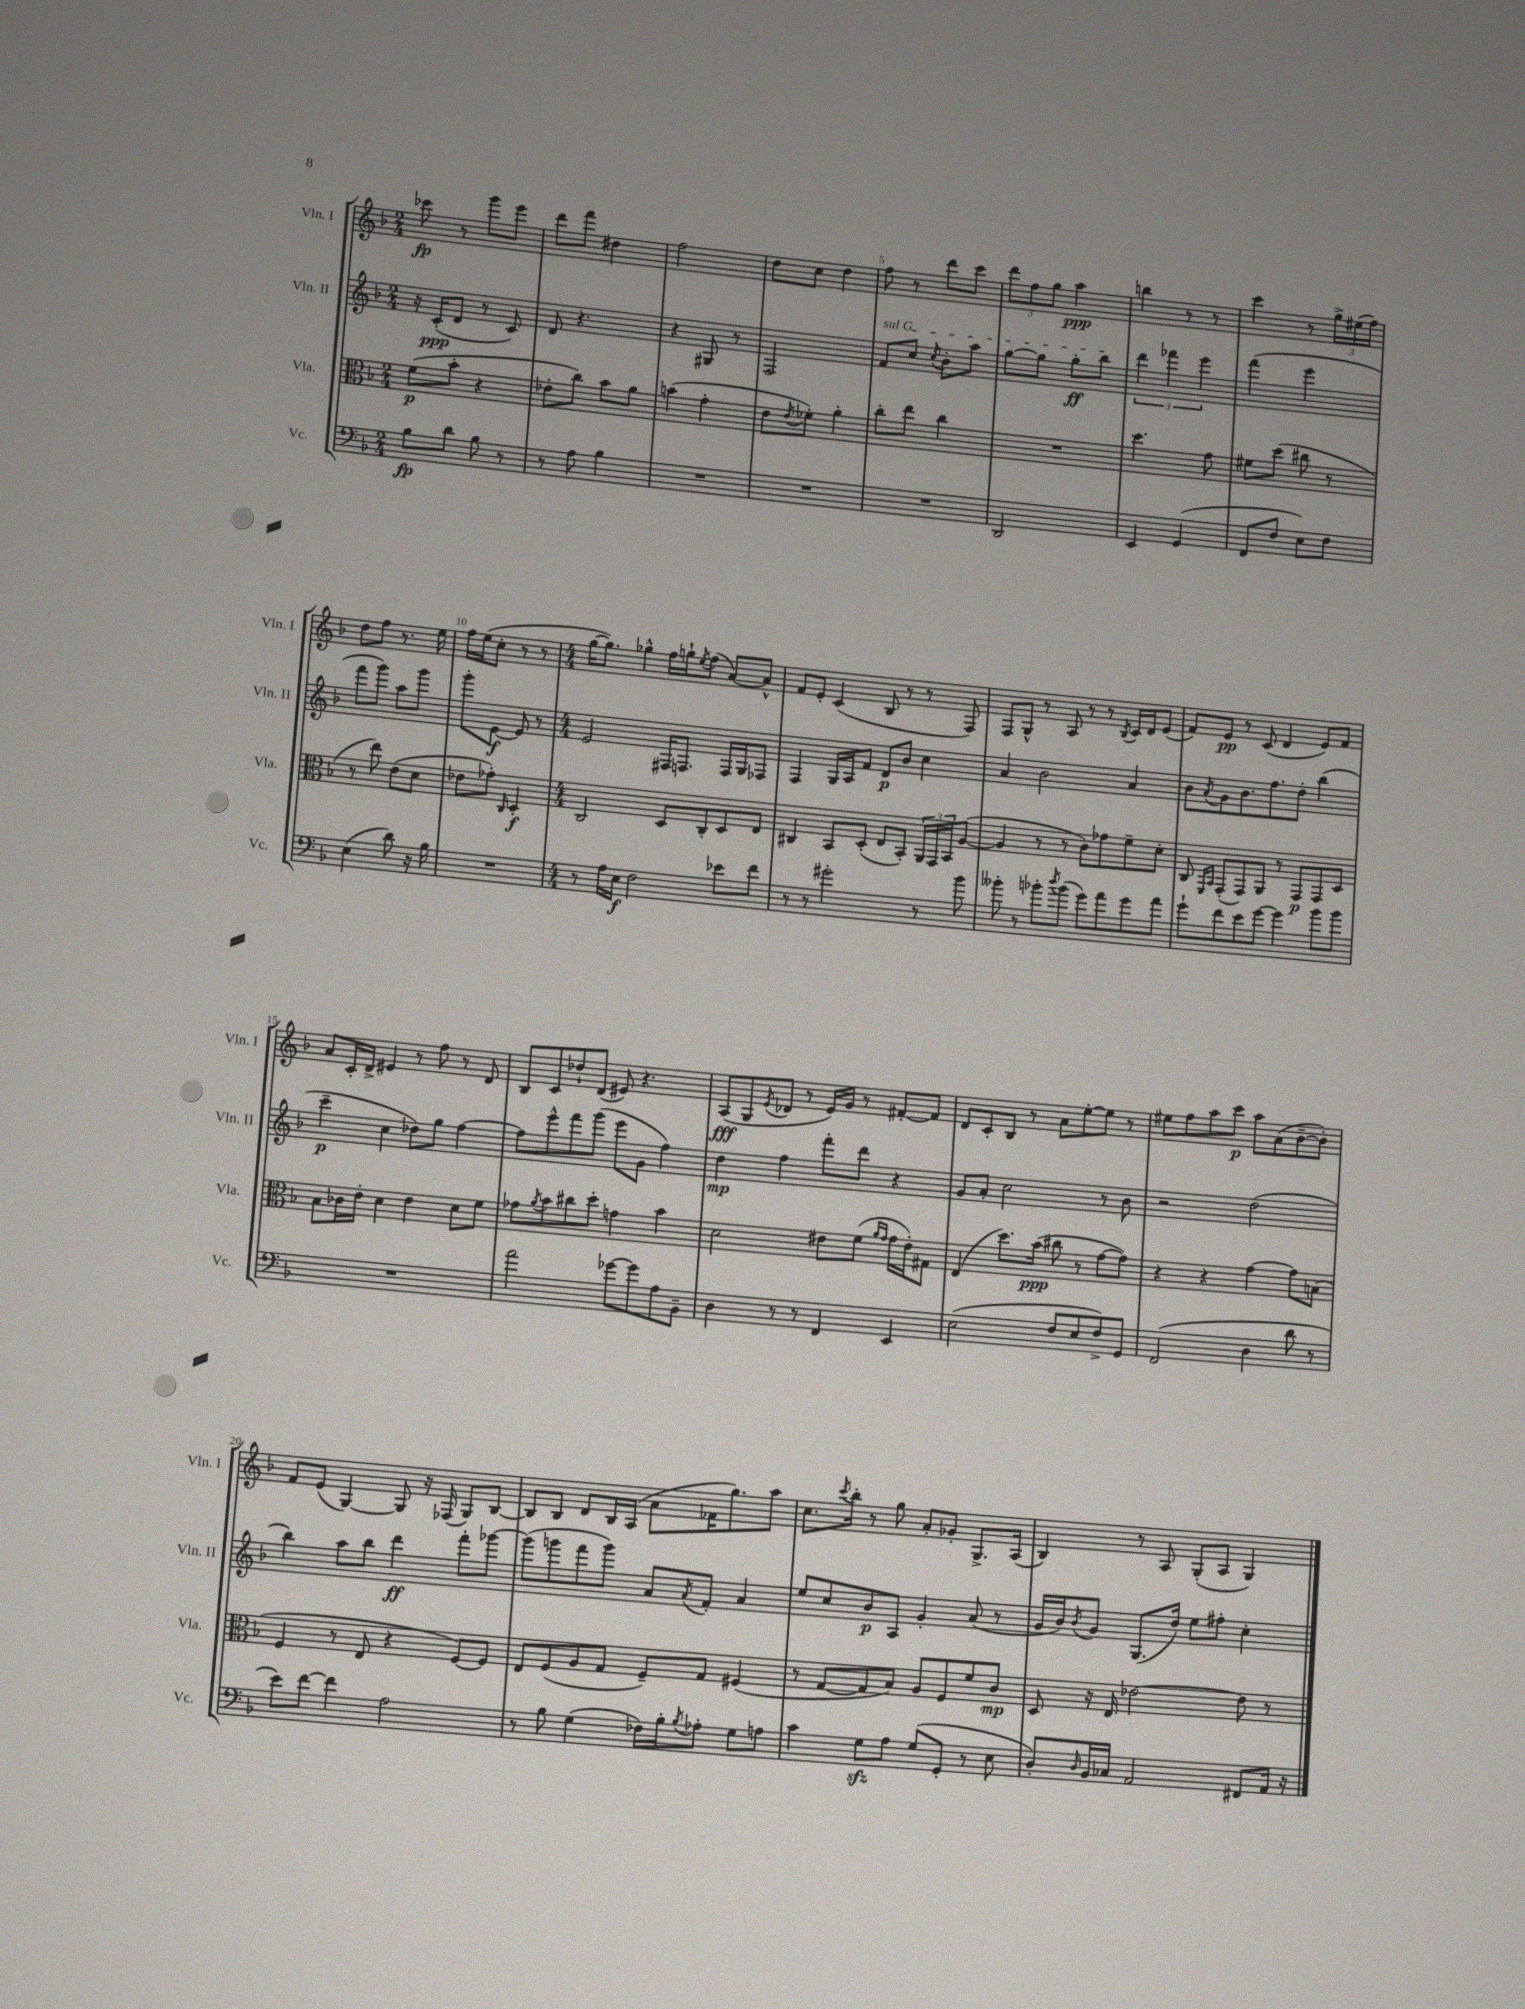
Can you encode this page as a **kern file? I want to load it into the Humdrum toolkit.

**kern	**kern	**kern	**kern
*staff4	*staff3	*staff2	*staff1
*clefF4	*clefC3	*clefG2	*clefG2
*k[b-]	*k[b-]	*k[b-]	*k[b-]
*M2/4	*M2/4	*M2/4	*M2/4
8B-	(8f	16r	8ccc-
.	.	(16c'	.
8d	8b-'	8d	8r
8B-	4r	8r	8ggg
8r	.	8c)	8eee
=	=	=	=
8r	8e-'	8d	8ddd
8A	8cc)	4.r	8fff
4B-	8b-	.	4dd#
.	8a	.	.
=	=	=	=
2r	(4b	4r	2ff
.	4g'	8G#	.
.	.	8r	.
=	=	=	=
2r	8e	2F	8dd
.	8qe	.	.
.	8f-')	.	8cc
.	4a'	.	4dd
=	=	=	=
2r	8cc'	8f	8ff
.	8ee	8cc	8r
.	.	8qcc	.
.	4cc	8b-'	8ddd
.	.	8aa	8ccc
=	=	=	=
2DD	2r	[8gg	12ddd
.	.	.	12ff
.	.	8gg]	.
.	.	.	12gg
.	.	8gg'	4aa
.	.	8bb-	.
=	=	=	=
4EE	4.dd	6ddd	4bb
.	.	6fff-	.
(4GG	.	.	8r
.	.	6eee	.
.	8g	.	8r
=	=	=	=
8FF	8f#	(4fff	4ccc
8F	(8dd	.	.
8E)	8cc#	4eee	8r
8F	8r	.	24gg^
.	.	.	(24ee#
.	.	.	24ff)
=	=	=	=
(4E	8r	8fff	8dd
.	8ee)	8ggg)	8ff
8d)	(8e	8aa	8.r
16r	8d	8ggg	.
16B-	.	.	16ee
=	=	=	=
2r	8e-	8ggg'	16ff
.	.	.	(16ee
.	8g-')	[8e	8cc'
.	16qqC	.	.
.	4D'	8e]	8r
.	.	8r	8r
=	=	=	=
*M4/4	*M4/4	*M4/4	*M4/4
8r	2C	2e	[16gg
.	.	.	8.gg])
16A	.	.	.
16E	.	.	.
2F	.	.	4gg-^^
.	8D	16F#	16ff
.	.	8.F	16gg`
.	.	.	8qee
.	8C'	.	(8ff
8e-	8D	16F	[8a)
.	.	16G	.
8f	8E	8F-	8a^^]
=	=	=	=
8r	4C#	4F	8f
8r	.	.	8e'
2g#'	8BB-	16G	(4c
.	.	16A	.
.	(8D'	8f	.
.	8E	8d	8B-
.	8BB-')	8b-	8r
8r	24AA	4cc	8r
.	24GG	.	.
.	24BB-	.	.
8b-	([8A	.	8F)
=	=	=	=
8b--'	4A]	4a	8F
8r	.	.	8G^^
8b-'	8r	2b-	8r
8qdd	.	.	.
(8b-	8r	.	8A
8g)	8c)	.	8r
8a	8g-	.	8r
.	.	.	8qB-
8g	8f~	4a	16c
.	.	.	16d
8a	8d'	.	(8e
=	=	=	=
8g`	8C	8b-	8f)
.	16qqFF	.	.
.	16qqBB-	8qa	.
8f	(8GG'	8g	8e
8e	8GG)	8.b-	8r
[8g	8AA	.	(8c
.	.	8.ff	.
4g]	8r	.	4d
.	8GG	8dd'	.
8b-	8GG	(4bb-	8e)
8b-	8D	.	8f
=	=	=	=
1r	8B-	4ccc~	8a
.	16c-	.	16c'
.	16e'	.	16d^
.	4d	4cc	4e#
.	4e	8dd-)	8r
.	.	8gg	8ff
.	8d	[4ff	8r
.	8f	.	8d
=	=	=	=
2a	8g-	8ff]	8B-
.	8qa	.	.
.	8b-	8eee^^	8c
.	8cc#	8fff	8dd-`
.	8dd'	(8ggg	(8d
[8g-	4g	8eee	8e#)
8g-]	.	8g	4.r
8A	4b-	4ff)	.
8BB-~	.	.	.
=	=	=	=
4D	2d	4dd	(8A
.	.	.	8G
.	.	.	8qe
8r	.	4ff	8d-
8r	.	.	8r
4FF	8e#	8fff'	16e)
.	.	.	16g
.	(8f	8ddd	8r
.	16qqa	.	.
.	16qqg	.	.
4EE	16g	4r	[8f#'
.	16e#')	.	.
.	8G#	.	8f#]
=	=	=	=
(2E	(4E	8g	8d
.	.	8a'	8c'
.	8.dd)	2cc	8B-
.	.	.	8r
.	(16b-	.	.
8F	8cc#	.	8a
8E	8r	.	[8ee'
8F^)	[8g	8r	8ee]
8GG	8g])	8b-	8r
=	=	=	=
(2FF	4r	2r	8ee#
.	.	.	8ff
.	4r	.	8aa
.	.	.	8ccc
4D	[4g	(2dd	8aa
.	.	.	(8a
8d	8g]	.	[8b-~
8r	(8B	.	8b-'])
=	=	=	=
8e)	4F	4bb-)	8f
[8f	.	.	(8e
4f]	8r	8aa	[4G)
.	8E	8bb-	.
2A	4r	4ddd	8G]
.	.	.	16r
.	.	.	(16F-
.	[8F)	8fff'	8G)
.	8F]	[8ggg-	[8B-
=	=	=	=
8r	8E	(8ggg-]	8B-]
8B-	(8F	8ggg	8B-
(4G	8A	8fff	8d
.	8G	8ggg)	16B-
.	.	.	(16A
16F-)	8F~)	8a	8a
16B-'	.	.	.
8qB-	.	8qa	.
8A-'	8G	8f'	16f-
.	.	.	8.gg)
8G	(4F#	4a	.
8A	.	.	8aa
=	=	=	=
4c	8r	8ee	8.cc
.	[8G	8cc	.
.	.	.	8qccc
.	.	.	16bb-'
8G	8G]	8b-	8r
8A	8B-)	8A	8gg
(8G	8A	4g'	8a'
8GG'	8F	.	8g-'
8r	8f	(8a	8.G^
8E	8c	8r	.
.	.	.	(16A
=	=	=	=
8D')	8D	16g	4B-)
.	.	16b-)	.
16qqD	.	8qb-	.
16BB-	16r	8g	.
16C-	16E	.	.
2AA	[2e-	(8.G	8r
.	.	.	8A
.	.	16dd)	.
.	.	8ee	(8G'
.	.	8ff#'	8A
8FF#	8e-]	4cc'	4G)
16AA	8r	.	.
16r	.	.	.
==	==	==	==
*-	*-	*-	*-
